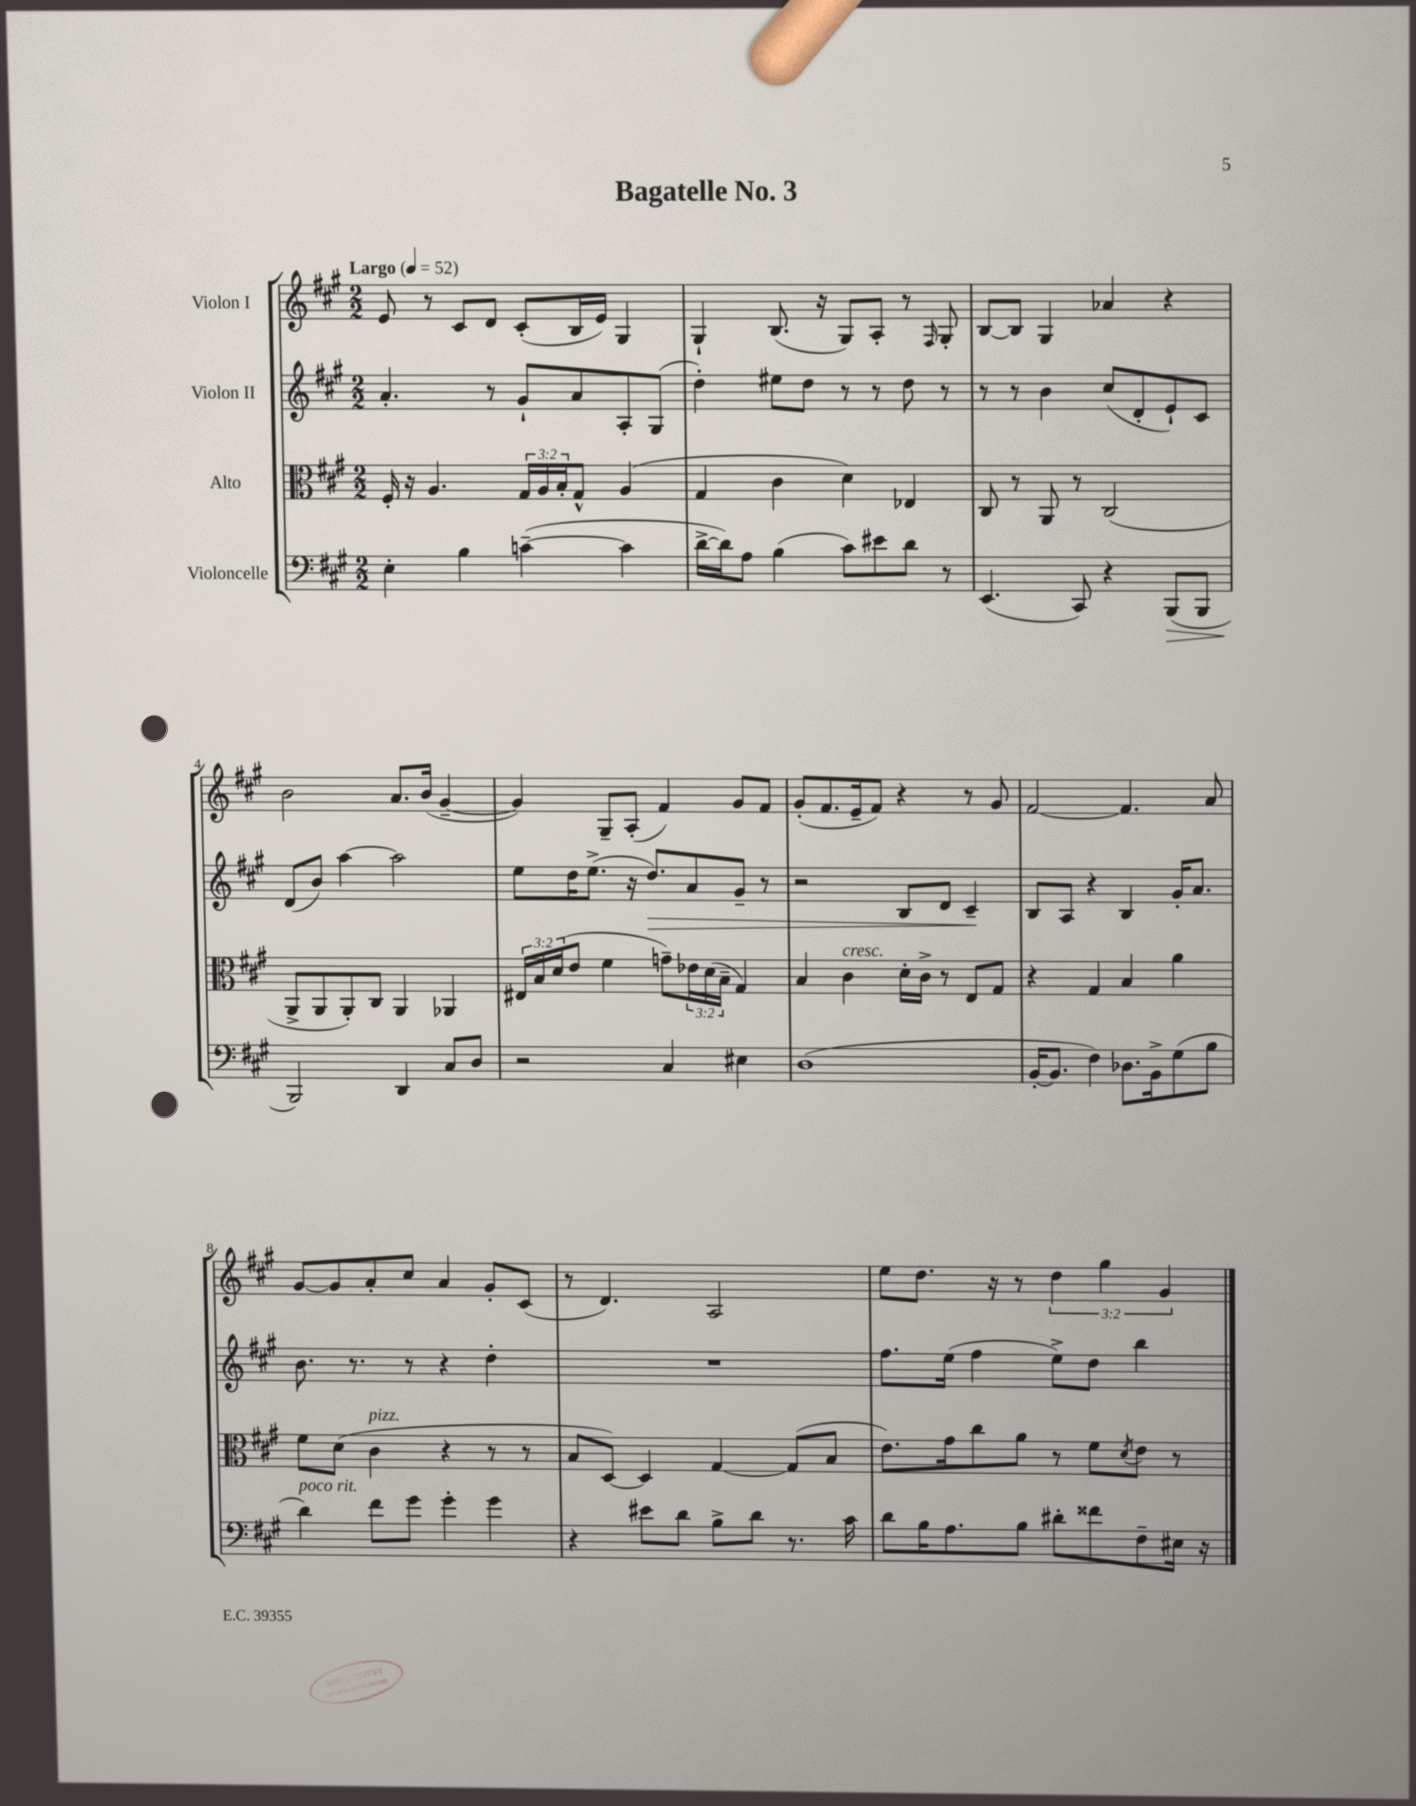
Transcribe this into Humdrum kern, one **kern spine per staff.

**kern	**kern	**kern	**kern
*staff4	*staff3	*staff2	*staff1
*clefF4	*clefC3	*clefG2	*clefG2
*k[f#c#g#]	*k[f#c#g#]	*k[f#c#g#]	*k[f#c#g#]
*M2/2	*M2/2	*M2/2	*M2/2
*MM52	*MM52	*MM52	*MM52
4E'	16F#'	4.a'	8e
.	16r	.	.
.	4.A	.	8r
4B	.	.	8c#
.	.	8r	8d
([4c~	24G#	8g#`	(8c#'
.	24A	.	.
.	24B'	.	.
.	8G#^^	8a	16B
.	.	.	16e)
4c]	(4A	8A'	4G#
.	.	(8G#	.
=	=	=	=
[16d^	4G#	4dd')	4G#`
16d])	.	.	.
8A	.	.	.
(4B	4c#	8ee#	(8.B
.	.	8dd	.
.	.	.	16r
8c#)	4d)	8r	8G#)
8e#	.	8r	8A'
8d	4E-	8dd	8r
.	.	.	16qqF#
8r	.	8r	8G#'
=	=	=	=
(4.EE	8C#	8r	[8B
.	8r	8r	8B]
.	8AA	4b	4G#
8CC#)	8r	.	.
4r	(2C#	(8cc#	4a-
.	.	8d'	.
(8BBB	.	8e`)	4r
8BBB	.	8c#	.
=	=	=	=
2BBB)	8AA^	(8d	2b
.	8AA	8b)	.
.	8AA')	[4aa	.
.	8C#	.	.
4DD	4AA	2aa]	8.a
.	.	.	(16b
8C#	4AA-	.	[4g#~
8D	.	.	.
=	=	=	=
2r	24E#	8ee	4g#])
.	24B	.	.
.	(24d	.	.
.	8e	16dd	.
.	.	(8.ee^	.
.	4f#	.	8G#~
.	.	16r	(8A'
.	.	8.dd)	.
4C#	8g~)	.	4f#)
.	24e-	8a	.
.	(24d	.	.
.	24B~	.	.
4E#	4G#)	8g#~	8g#
.	.	8r	8f#
=	=	=	=
(1D	4B	2r	(8g#'
.	.	.	8.f#
.	4c#	.	.
.	.	.	16e~
.	.	.	8f#)
.	16d'	8B	4r
.	16c#^	.	.
.	8r	8d	.
.	8E	4c#~	8r
.	8G#	.	8g#
=	=	=	=
[16BB'	4r	8B	[2f#
8.BB]	.	.	.
.	.	8A	.
4F#)	4G#	4r	.
8.D-	4B	4B	4.f#]
16BB^	.	.	.
(8G#	4a	16g#'	.
.	.	8.a	.
8B	.	.	8a
=	=	=	=
4d)	8f#	8.b	[8g#
.	(8d	.	8g#]
.	.	8.r	.
8f#	4c#	.	8a'
8g#	.	8r	8cc#
4g#'	4r	4r	4a
4g#	8r	4dd'	8g#'
.	8r	.	(8c#
=	=	=	=
4r	8B	1r	8r
.	[8D)	.	4.d)
8e#	4D]	.	.
8d	.	.	.
8B^	[4G#	.	2A
8d	.	.	.
8.r	(8G#]	.	.
.	8B	.	.
16c#	.	.	.
=	=	=	=
8d	8.e)	8.ff#	8ee
16B	.	.	8.dd
8.A	16g#	(16ee	.
.	8cc#	4ff#	.
.	.	.	16r
8B	8a	.	8r
8d#'	8r	8ee^)	6dd
8f##	8f#	8dd	.
.	.	.	6gg#
.	8qd	.	.
8F#~	8e	4bb	.
.	.	.	6g#
16E#	8r	.	.
16r	.	.	.
==	==	==	==
*-	*-	*-	*-
